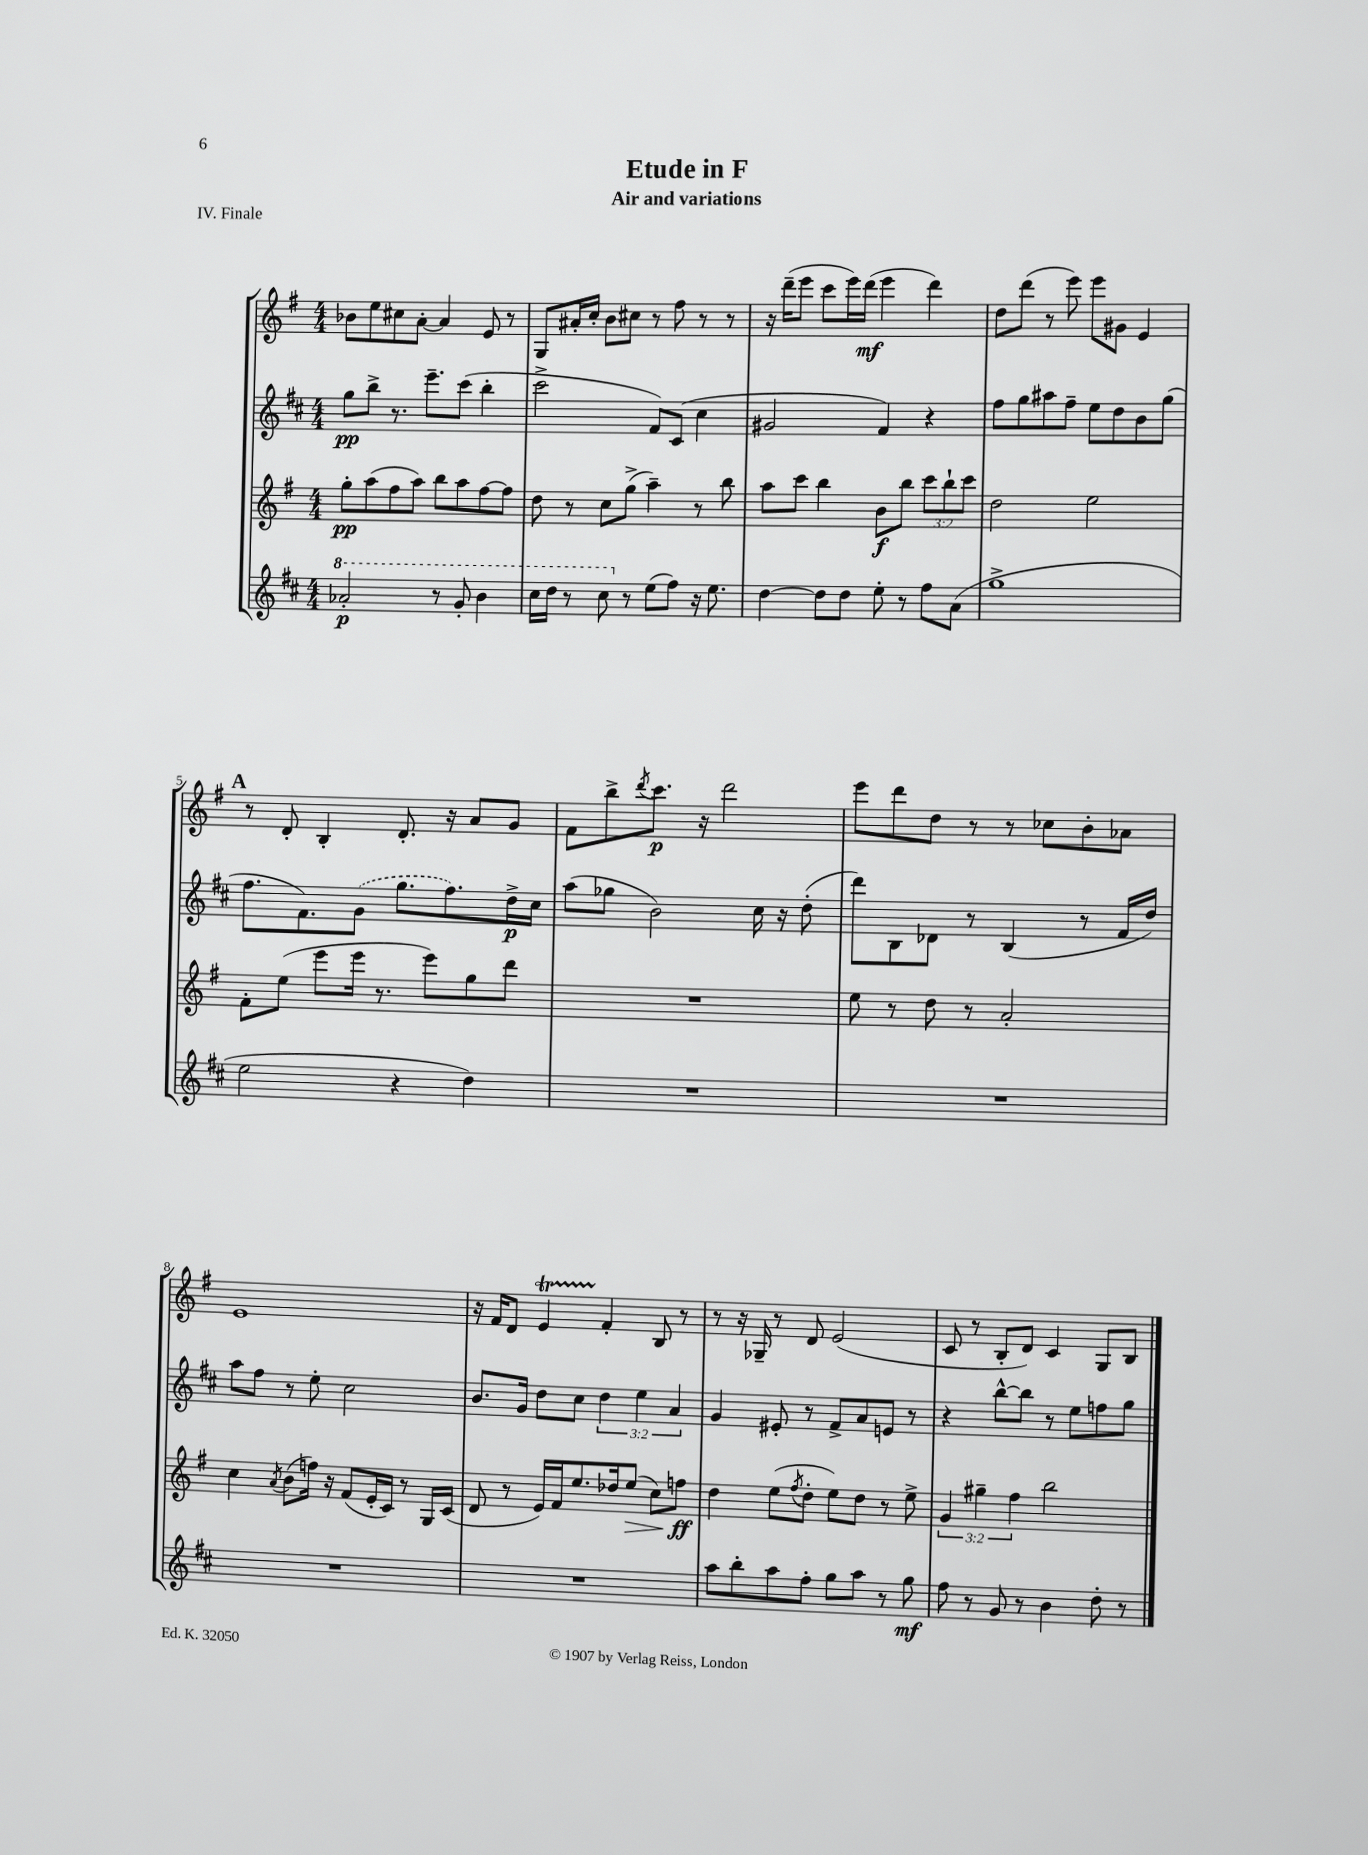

**kern	**dynam	**kern	**dynam	**kern	**dynam	**kern	**dynam
*part4	*part4	*part3	*part3	*part2	*part2	*part1	*part1
*staff4	*staff4	*staff3	*staff3	*staff2	*staff2	*staff1	*staff1
*clefG2	*	*clefG2	*	*clefG2	*	*clefG2	*
*k[f#c#]	*	*k[f#]	*	*k[f#c#]	*	*k[f#]	*
*M4/4	*	*M4/4	*	*M4/4	*	*M4/4	*
*8va	*	*	*	*	*	*	*
=1	=1	=1	=1	=1	=1	=1	=1
2aa-X'/	p	8gg'\L	pp	8gg\L	pp	8b-X\L	.
.	.	(8aa\	.	8bb^\J	.	8ee\	.
.	.	8ff#\	.	8.r	.	8cc#X\	.
.	.	8aa\J)	.	.	.	[8a'\J	.
.	.	.	.	8.eee~\L	.	.	.
8r	.	8bb\L	.	.	.	4a/]	.
8gg'/	.	8aa\	.	(8ccc#\J	.	.	.
4bb\	.	[8ff#\	.	4bb'\	.	8e/	.
.	.	8ff#\J]	.	.	.	8r	.
=2	=2	=2	=2	=2	=2	=2	=2
16ccc#\LL	.	8dd\	.	2ccc#^\	.	8G/L	.
16ddd\JJ	.	.	.	.	.	.	.
8r	.	8r	.	.	.	16a#X'/L	.
.	.	.	.	.	.	16cc'/JJ	.
8ccc#\	.	8cc\L	.	.	.	8b\L	.
*X8va	*	*	*	*	*	*	*
8r	.	(8gg^\J	.	.	.	8cc#X\J	.
(8ee\L	.	4aa~\)	.	8f#/L)	.	8r	.
8ff#\J)	.	.	.	(8c#/J	.	8ff#\	.
16r	.	8r	.	4cc#\	.	8r	.
8.ee\	.	.	.	.	.	.	.
.	.	8bb\	.	.	.	8r	.
=3	=3	=3	=3	=3	=3	=3	=3
[4dd\	.	8aa\L	.	2g#X/	.	16r	.
.	.	.	.	.	.	(16ddd~\KL	.
.	.	8ccc\J	.	.	.	8eee\J	.
8dd\L]	.	4bb\	.	.	.	8ccc\L	.
8dd\J	.	.	.	.	.	16eee\L)	.
.	.	.	.	.	.	(16ddd\JJ	mf
8ee'\	.	8b\L	f	4f#/)	.	4eee\	.
8r	.	8bb\J	.	.	.	.	.
8ff#\L	.	12ccc\L	.	4r	.	4ddd\)	.
.	.	12bb`\	.	.	.	.	.
(8a\J	.	.	.	.	.	.	.
.	.	12ccc\J	.	.	.	.	.
=4	=4	=4	=4	=4	=4	=4	=4
1gg^	.	2dd\	.	8ff#\L	.	8dd\L	.
.	.	.	.	8gg\	.	(8ddd\J	.
.	.	.	.	8aa#X\	.	8r	.
.	.	.	.	8ff#~\J	.	8eee\)	.
.	.	2ee\	.	8ee\L	.	8eee\L	.
.	.	.	.	8dd\	.	8g#X\J	.
.	.	.	.	8b\	.	4e/	.
.	.	.	.	(8gg\J	.	.	.
!!LO:LB:g=z
!!LO:REH:place=s1:t=A
=5	=5	=5	=5	=5	=5	=5	=5
2ee\	.	8f#'\L	.	8.ff#\L	.	8r	.
.	.	(8ee\J	.	.	.	8d'/	.
.	.	.	.	8.f#\)	.	.	.
.	.	8eee\L	.	.	.	4B'/	.
.	.	16eee\Jk	.	(8g\J	.	.	.
.	.	8.r	.	.	.	.	.
4r	.	.	.	8.gg\L	.	8.d'/	.
.	.	8eee\L)	.	.	.	.	.
.	.	.	.	8.ff#\)	.	16r	.
4dd\)	.	8gg\	.	.	.	8a/L	.
.	.	8ddd\J	.	16dd^\L	p	8g/J	.
.	.	.	.	16cc#\JJ	.	.	.
=6	=6	=6	=6	=6	=6	=6	=6
1r	.	1r	.	(8aa\L	.	8f#\L	.
.	.	.	.	8gg-X\J	.	8bb^\	.
.	.	.	.	.	.	8qddd/	.
.	.	.	.	2b\)	.	8.ccc\J	p
.	.	.	.	.	.	16r	.
.	.	.	.	.	.	2ddd\	.
.	.	.	.	16cc#\	.	.	.
.	.	.	.	16r	.	.	.
.	.	.	.	(8dd'\	.	.	.
=7	=7	=7	=7	=7	=7	=7	=7
1r	.	8ee\	.	8ddd\L)	.	8eee\L	.
.	.	8r	.	8B\	.	8ddd\	.
.	.	8dd\	.	8d-X\J	.	8dd\J	.
.	.	8r	.	8r	.	8r	.
.	.	2a'/	.	(4B/	.	8r	.
.	.	.	.	.	.	8cc-X\L	.
.	.	.	.	8r	.	8b'\	.
.	.	.	.	16f#/LL	.	8a-X\J	.
.	.	.	.	16dd/JJ)	.	.	.
!!LO:LB:g=z
=8	=8	=8	=8	=8	=8	=8	=8
1r	.	4cc\	.	8aa\L	.	1e	.
.	.	.	.	8ff#\J	.	.	.
.	.	8qa/	.	.	.	.	.
.	.	(8b\L	.	8r	.	.	.
.	.	16ffn\Jk)	.	8ee'\	.	.	.
.	.	16r	.	.	.	.	.
.	.	(8f#/L	.	2cc#\	.	.	.
.	.	16e'/L	.	.	.	.	.
.	.	16c/JJ)	.	.	.	.	.
.	.	8r	.	.	.	.	.
.	.	16G/LL	.	.	.	.	.
.	.	(16c/JJ	.	.	.	.	.
=9	=9	=9	=9	=9	=9	=9	=9
1r	.	8d/	.	8.b/L	.	16r	.
.	.	.	.	.	.	16f#/KL	.
.	.	8r	.	.	.	8d/J	.
.	.	.	.	16g/Jk	.	.	.
.	.	16e/LL)	.	8dd\L	.	4eT/	.
.	.	16f#/J	.	.	.	.	.
.	.	8.ee/	.	8cc#\J	.	.	.
.	.	.	.	6dd\	.	4f#'/	.
.	.	16dd-X/k	.	.	.	.	.
!	!	!	!LO:HP:b	!	!	!	!
.	.	(8ee/J	>	.	.	.	.
.	.	.	.	6ee\	.	.	.
.	.	8cc\L)	.	.	.	8B/	.
.	.	.	.	6a/	.	.	.
.	.	8ffn\J	ff	.	.	8r	.
.	.	.	]	.	.	.	.
=10	=10	=10	=10	=10	=10	=10	=10
8aa\L	.	4dd\	.	4g/	.	8r	.
8bb'\	.	.	.	.	.	16r	.
.	.	.	.	.	.	16G-X~/	.
8aa\	.	(8ee\L	.	8e#X'/	.	8r	.
.	.	8qff#/	.	.	.	.	.
8ff#'\J	.	8dd'\J	.	8r	.	8d/	.
8gg\L	.	8ee\L)	.	8f#^/L	.	(2e/	.
8aa\J	.	8dd\J	.	8a/	.	.	.
8r	.	8r	.	8en/J	.	.	.
8gg\	mf	8ee^\	.	8r	.	.	.
=11	=11	=11	=11	=11	=11	=11	=11
8ff#\	.	6g/	.	4r	.	8c/	.
8r	.	.	.	.	.	8r	.
.	.	6gg#X~\	.	.	.	.	.
8g/	.	.	.	[8bb^^\L	.	8B'/L	.
.	.	6ff#\	.	.	.	.	.
8r	.	.	.	8bb\J]	.	8d/J)	.
4b\	.	2bb\	.	8r	.	4c/	.
.	.	.	.	8ee\L	.	.	.
8dd'\	.	.	.	8ffn\	.	8G/L	.
8r	.	.	.	8gg\J	.	8B/J	.
==	==	==	==	==	==	==	==
*-	*-	*-	*-	*-	*-	*-	*-
